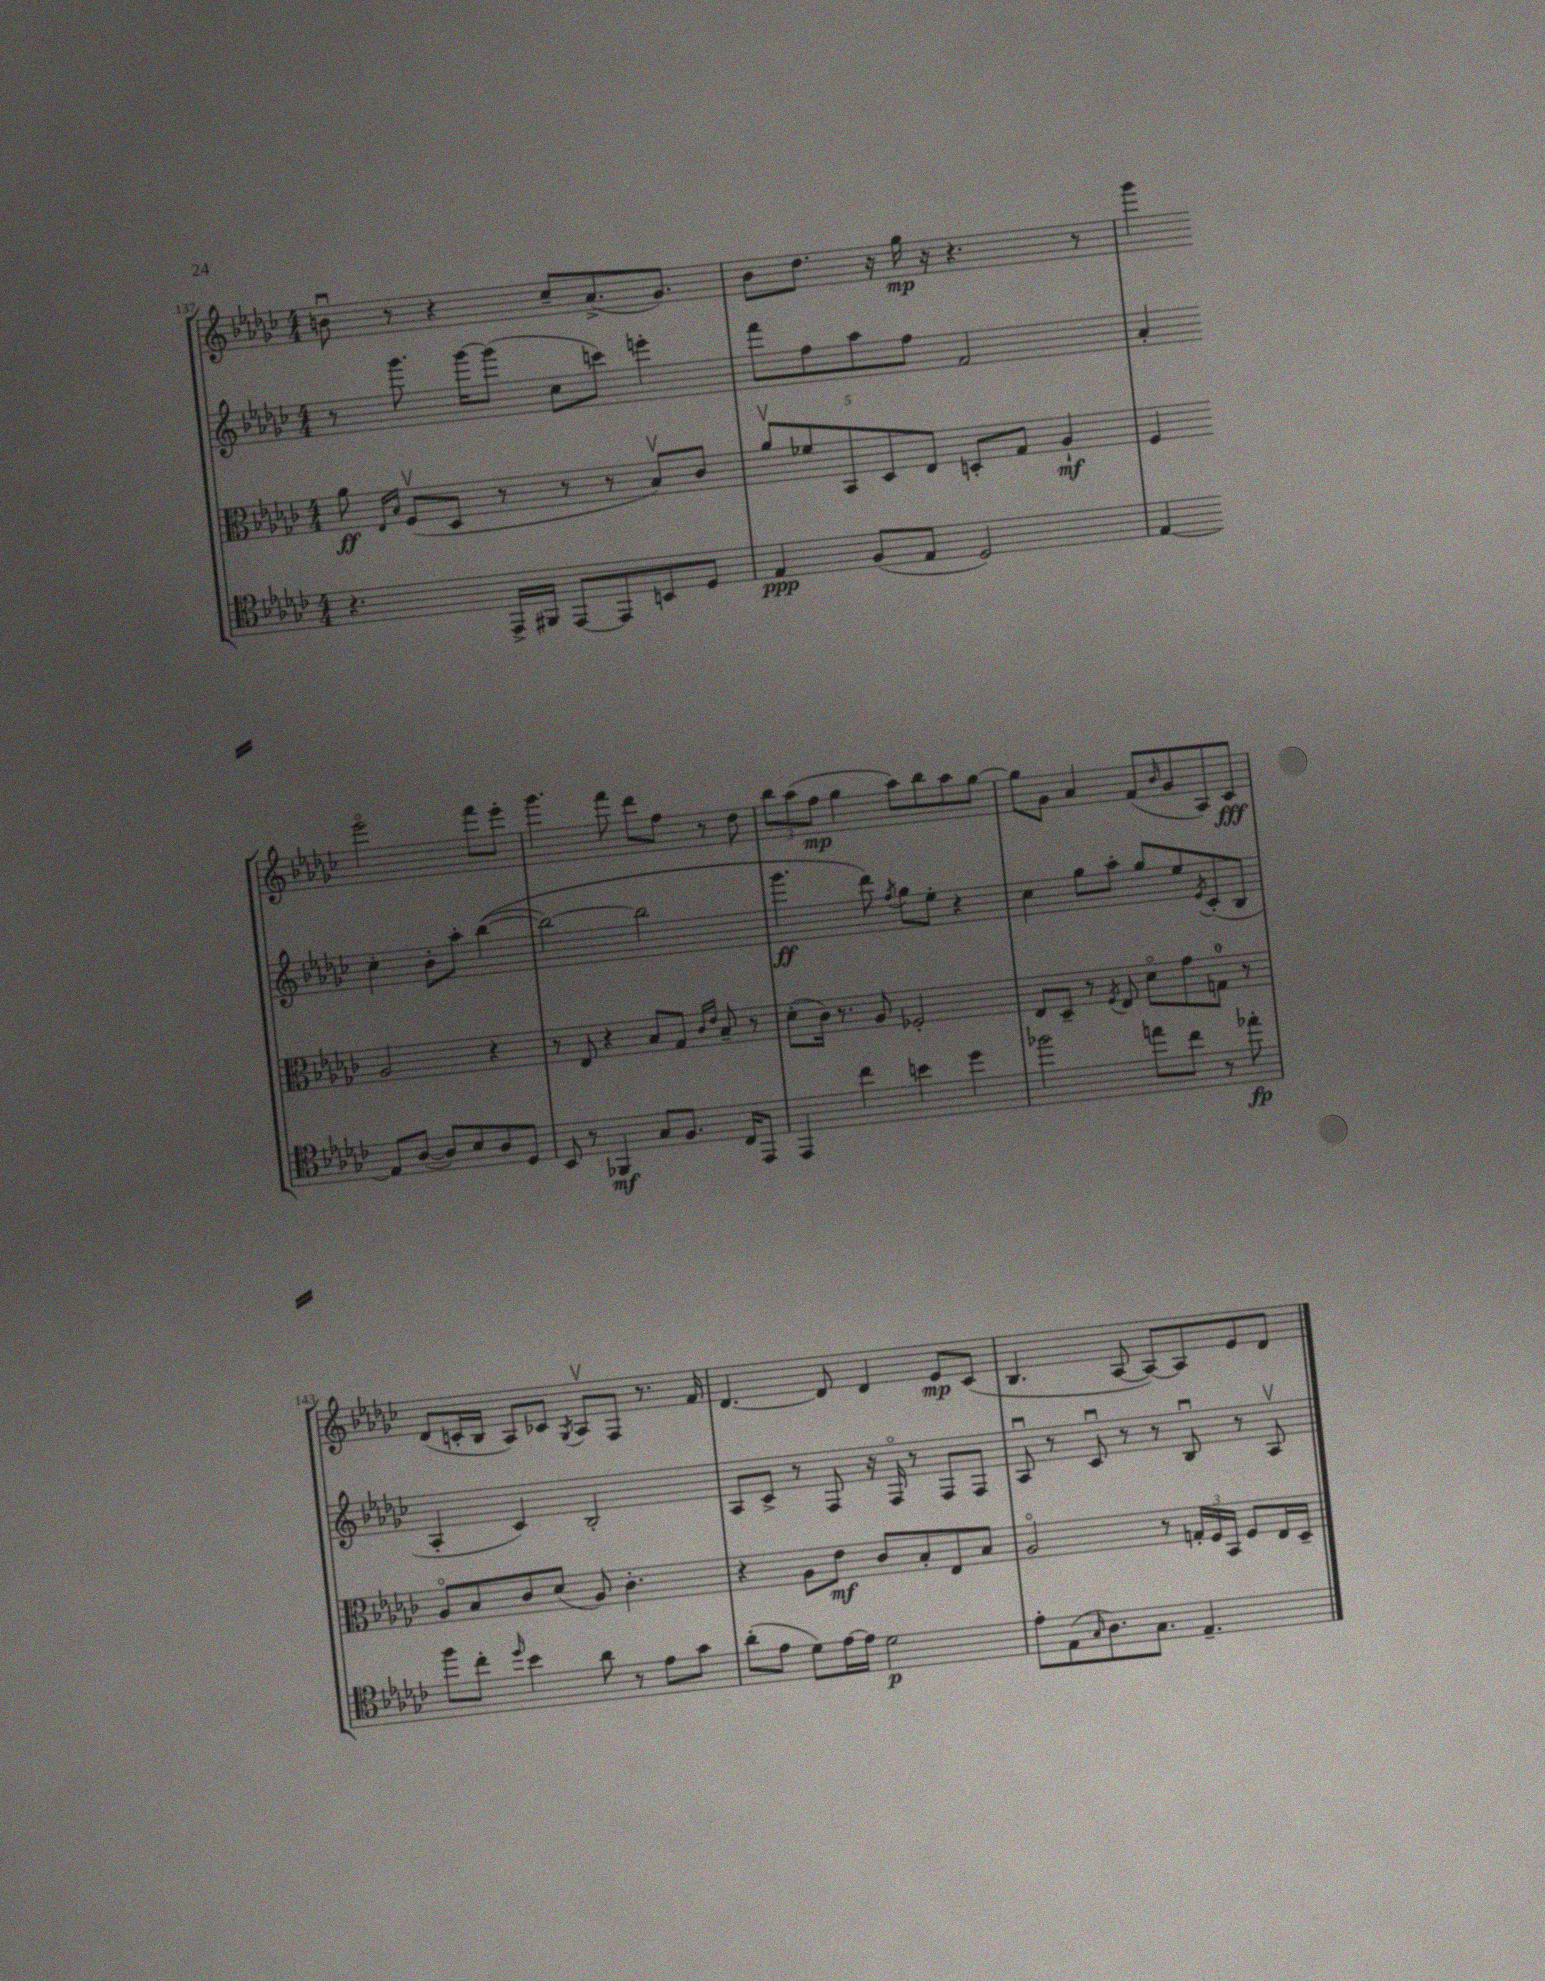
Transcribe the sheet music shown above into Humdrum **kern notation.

**kern	**dynam	**kern	**dynam	**kern	**dynam	**kern	**dynam
*part4	*part4	*part3	*part3	*part2	*part2	*part1	*part1
*staff4	*staff4	*staff3	*staff3	*staff2	*staff2	*staff1	*staff1
*clefC4	*	*clefC3	*	*clefG2	*	*clefG2	*
*k[b-e-a-d-g-c-]	*	*k[b-e-a-d-g-c-]	*	*k[b-e-a-d-g-c-]	*	*k[b-e-a-d-g-c-]	*
*M4/4	*	*M4/4	*	*M4/4	*	*M4/4	*
=137	=137	=137	=137	=137	=137	=137	=137
4.r	.	8a-\	ff	8r	.	8bnu\	.
.	.	16qqE-/LL	.	.	.	.	.
.	.	16qqB-/JJ	.	.	.	.	.
.	.	(8Fv/L	.	8.ggg-\	.	8r	.
.	.	8D-/J	.	.	.	4r	.
.	.	.	.	[16ggg-\KL	.	.	.
16EE-^/LL	.	8r	.	(8ggg-\J]	.	.	.
16FF#X/JJ	.	.	.	.	.	.	.
[8EE-/L	.	8r	.	8cc-\L	.	8cc-~/L	.
8EE-/]	.	8r	.	8cccn\J)	.	(8.a-^/	.
8BBn/	.	8B-v/L)	.	4eeen'\	.	.	.
.	.	.	.	.	.	8.g-/J)	.
8D-/J	.	8c-/J	.	.	.	.	.
=138	=138	=138	=138	=138	=138	=138	=138
4E-/	ppp	10a-v/L	.	8fff\L	.	8b-\L	.
.	.	10f-X/	.	.	.	.	.
.	.	.	.	8ff\	.	8.dd-\J	.
.	.	10BB-/	.	.	.	.	.
(8F/L	.	.	.	8aa-\	.	.	.
.	.	10D-/	.	.	.	.	.
.	.	.	.	.	.	16r	.
8E-/J	.	.	.	8ff\J	.	16gg-\	mp
.	.	10E-/J	.	.	.	.	.
.	.	.	.	.	.	16r	.
2D-/)	.	8Dn'/L	.	2f/	.	4.r	.
.	.	8G-/J	.	.	.	.	.
.	.	4A-`/	mf	.	.	.	.
.	.	.	.	.	.	8r	.
=139	=139	=139	=139	=139	=139	=139	=139
[4E-/	.	4F/	.	4a-'/	.	4ggg-\	.
8E-/L]	.	2A-/	.	4cc-'\	.	2eee-\	.
([8A-/J	.	.	.	.	.	.	.
8A-/L])	.	.	.	8b-'\L	.	.	.
8B-/	.	.	.	8aa-'\J	.	.	.
8A-/	.	4r	.	(([4bb-\	.	8fff\L	.
8D-/J	.	.	.	.	.	8eee-'\J	.
!!LO:LB:g=z
=140	=140	=140	=140	=140	=140	=140	=140
8BB-/	.	8r	.	2bb-\_)	.	4.ggg-\	.
8r	.	8E-/	.	.	.	.	.
4FF-X/	mf	4r	.	.	.	.	.
.	.	.	.	.	.	8fff\	.
8G-/L	.	8B-/L	.	2bb-\]	.	8ddd-\L	.
8.F/J	.	8G-/J	.	.	.	8ff\J	.
.	.	16qqc-/LL	.	.	.	.	.
.	.	16qqe-/JJ	.	.	.	.	.
.	.	8B-~/	.	.	.	8r	.
16C-/KL	.	.	.	.	.	.	.
8EE-/J	.	8r	.	.	.	8dd-\	.
=141	=141	=141	=141	=141	=141	=141	=141
4EE-/	.	(8d-'\L	.	4.ggg-\	ff	12bb-\L	.
.	.	.	.	.	.	(12aa-\	.
.	.	16c-\Jk)	.	.	.	.	.
.	.	.	.	.	.	12ff\J	mp
.	.	8.r	.	.	.	.	.
4cc-\	.	.	.	.	.	4gg-\	.
.	.	8A-/	.	8ddd-\)	.	.	.
.	.	.	.	8qff/	.	.	.
4bn\	.	2F-X'/	.	8gg-\L	.	8aa-\L)	.
.	.	.	.	8ee-'\J	.	8bb-\	.
4dd-\	.	.	.	4r	.	8aa-\	.
.	.	.	.	.	.	[8gg-\J	.
=142	=142	=142	=142	=142	=142	=142	=142
2ff-X\	.	8E-/L	.	4cc-\	.	8gg-\L]	.
.	.	8D-~/J	.	.	.	8g-\J	.
.	.	8r	.	8gg-\L	.	4a-/	.
.	.	8qF/	.	.	.	.	.
.	.	8E-/	.	8aa-'\J	.	.	.
8een\L	.	8d-\L	.	8gg-/L	.	(8f/L	.
.	.	.	.	.	.	16qqb-/	.
8cc-\J	.	8g-\	.	8ee-/	.	8g-/	.
.	.	.	.	8qe-/	.	.	.
8r	.	8Gn\J	.	(8c-'/	.	8A-/)	.
8ee-X'\	fp	8r	.	8B-/J	.	8c-/J	fff
!!LO:LB:g=z
=143	=143	=143	=143	=143	=143	=143	=143
8ff\L	.	8A-/L	.	4A-'/	.	(8d-/L	.
8cc-'\J	.	8B-/	.	.	.	16cn'/L	.
.	.	.	.	.	.	16B-/JJ	.
16qqdd-/	.	.	.	.	.	.	.
4b-\	.	8c-/	.	4c-/)	.	8A-/L)	.
.	.	(8d-/J	.	.	.	8c-X/J	.
.	.	.	.	.	.	8qG-/	.
8a-\	.	8A-/)	.	2B-'/	.	8A-v/L	.
8r	.	4.c-'\	.	.	.	8F/J	.
8e-\L	.	.	.	.	.	8.r	.
8g-\J	.	.	.	.	.	.	.
.	.	.	.	.	.	16f/	.
=144	=144	=144	=144	=144	=144	=144	=144
(8a-'\L	.	4r	.	8A-/L	.	[4.d-/	.
8e-\J	.	.	.	8c-^/J	.	.	.
8d-\L)	.	8A-\L	.	8r	.	.	.
[16e-\L	.	8e-\J	mf	8F/	.	8d-/]	.
16e-\JJ]	.	.	.	.	.	.	.
2d-\	p	8c-/L	.	16r	.	4d-/	.
.	.	.	.	16F/	.	.	.
.	.	8B-'/	.	8r	.	.	.
.	.	8E-/	.	8F/L	.	8e-/L	mp
.	.	8B-/J	.	8F/J	.	(8c-/J	.
=145	=145	=145	=145	=145	=145	=145	=145
8e-'\L	.	2A-/	.	8A-u/	.	4.B-/	.
(8E-\	.	.	.	8r	.	.	.
16qqG-/	.	.	.	.	.	.	.
8.A-\)	.	.	.	8c-u/	.	.	.
.	.	.	.	8r	.	[8A-/	.
8.G-\J	.	.	.	.	.	.	.
.	.	8r	.	8r	.	8A-/L_)	.
4.E-~/	.	24Gn'/LL	.	8B-u/	.	8A-/]	.
.	.	24F/	.	.	.	.	.
.	.	24BB-/JJ	.	.	.	.	.
.	.	8F/L	.	8r	.	8e-/	.
.	.	16E-/L	.	8A-v/	.	8d-/J	.
.	.	16D-~/JJ	.	.	.	.	.
==	==	==	==	==	==	==	==
*-	*-	*-	*-	*-	*-	*-	*-
